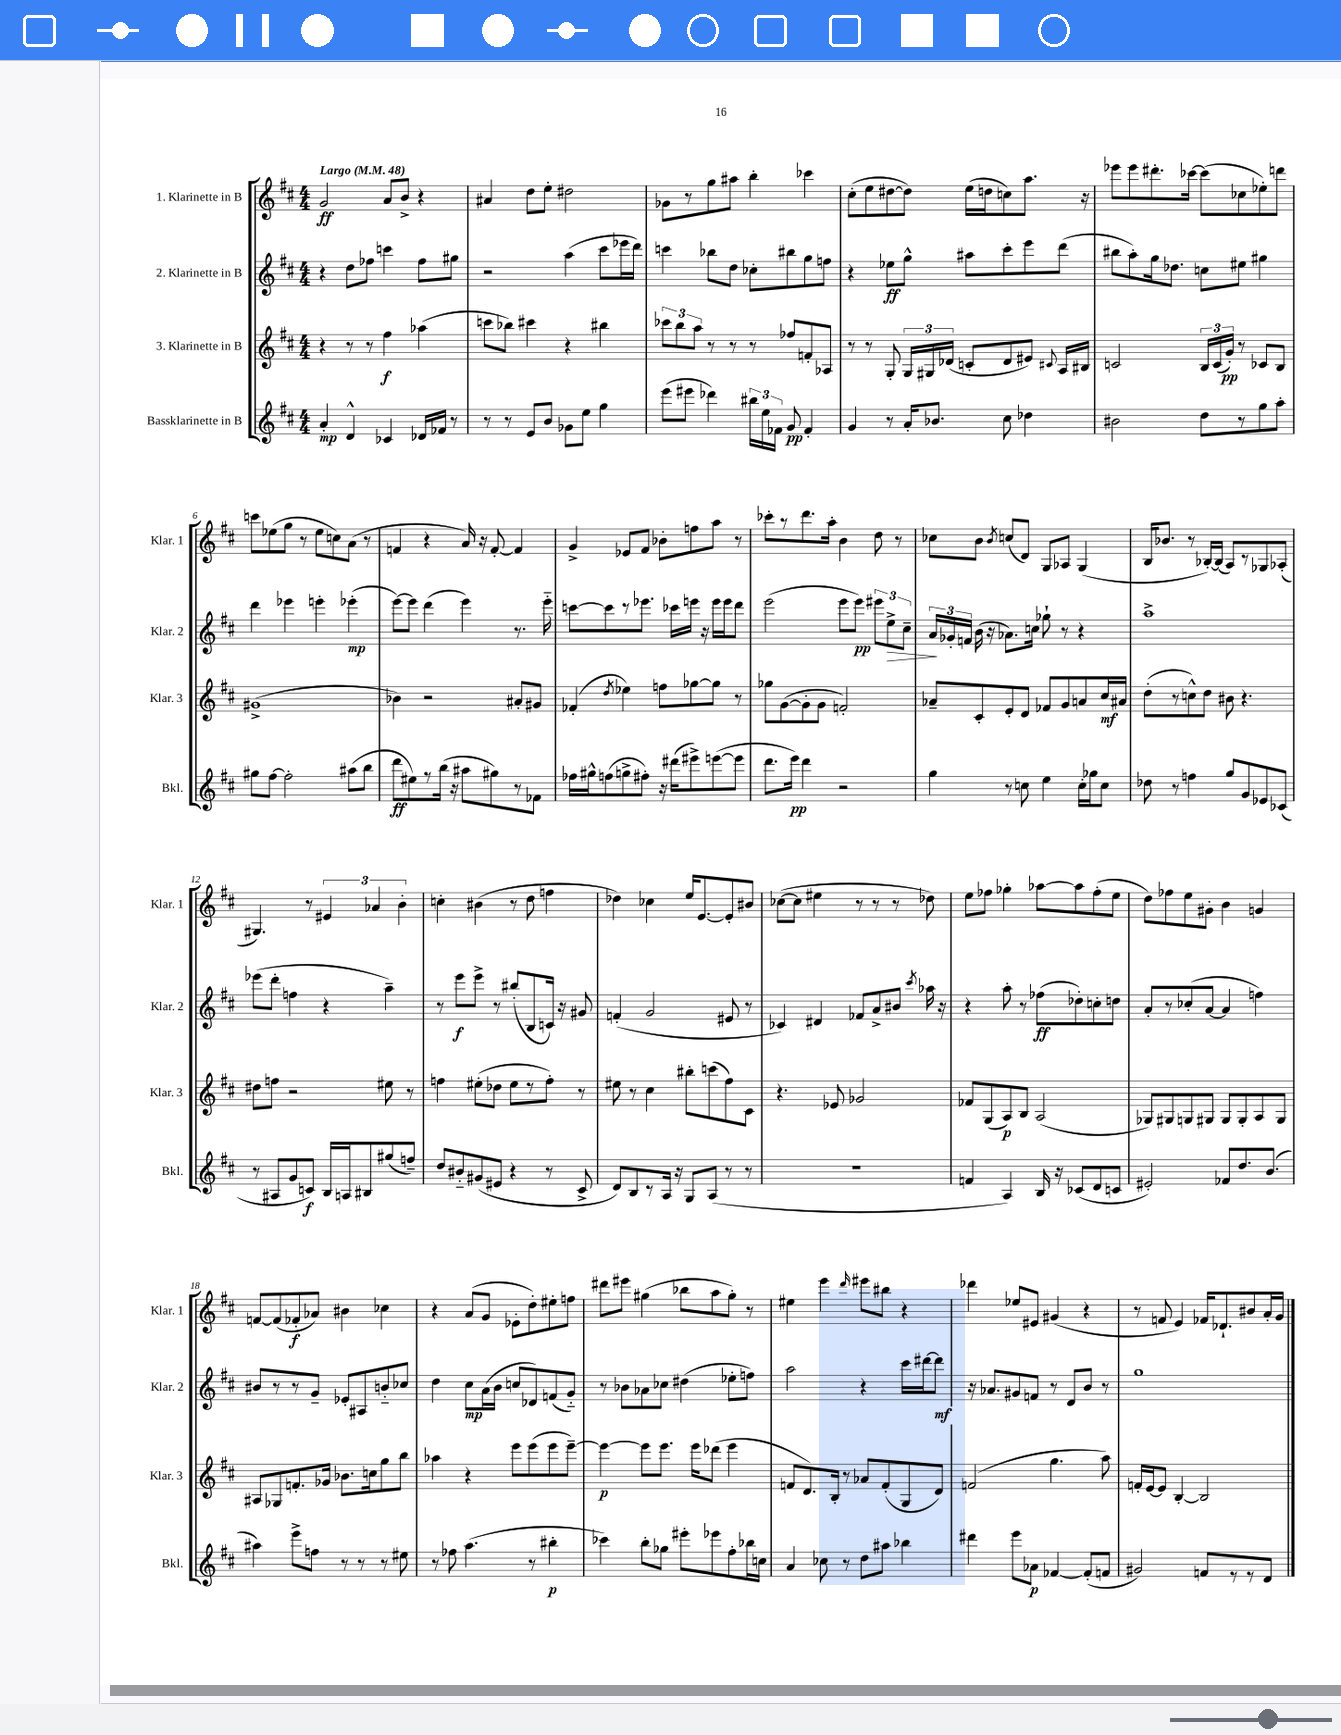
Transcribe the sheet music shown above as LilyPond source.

<<
\new StaffGroup <<
\new Staff = "s0" \with { instrumentName = "1. Klarinette in B" shortInstrumentName = "Klar. 1" } {
    \clef treble \key d \major \numericTimeSignature \time 4/4 \tempo "Largo" 4 = 48
    \autoBeamOff g'2\ff a'8[ b'8]-> r4 |
    ais'4 d''8[ e''8]-. dis''2 |
    ges'8[ r8 g''8 ais''8] b''4-. ces'''4 |
    cis''8[-.( e''8 dis''8~ dis''8]) e''16[( d''16 c''8) a''8.] r16 |
    ees'''8[ ees'''8 dis'''8.-. ces'''16]~ ces'''8[( ces''8 ees''8-.) d'''8] |
    c'''8[ ees''8( g''8] r8 ees''8[ c''8) a'8]( r8 |
    f'4 r4 a'16) r16 f'8~-. f'4 |
    g'4-> ees'8[ fis'8] bes'8[-. f''8 a''8] r8 |
    ces'''8[-. r8 d'''8. a''16]-. b'4 d''8 r8 |
    ces''8[ b'8] \acciaccatura { b'8 } c''8[( d'8]) g8[ aes8] g4( |
    b16[ bes'8.] r8 bes16[~-.) bes16]( a8[) r8 ges8 aes8]-.( |
    gis4.) r8 \tuplet 3/2 { eis'4 aes'4 b'4-. } |
    c''4-. bis'4( r8 d''8 f''4 |
    des''4) ces''4 e''16[ e'8.~ e'8-. bis'8] |
    ces''8[~( ces''8] eis''4 r8 r8 r8 des''8) |
    e''8[ fes''8] ges''4-. aes''8[~ aes''8 fes''8-.( e''8] |
    d''8[) fes''8 e''8 gis'8]-. b'4 g'4 |
    f'8[~ f'8( fes'8-.\f aes'8]) bis'4 ces''4 |
    r4 a'8[( g'8] ees'8[-. d''8-.) eis''8-. f''8] |
    dis'''8[ eis'''8] gis''4( bes''8[ a''8 gis''8]-.) r8 |
    eis''4 e'''4 \grace { d'''16 } eis'''8[ bis''8] r4 |
    des'''4 ees''8[ eis'8] gis'4( r4 |
    r8 f'8 e'4) fes'16[ des'8.-! bis'8 a'16-. g'16] \bar "|." |
}
\new Staff = "s1" \with { instrumentName = "2. Klarinette in B" shortInstrumentName = "Klar. 2" } {
    \clef treble \key d \major \numericTimeSignature \time 4/4
    \autoBeamOff r4 d''8[ fes''8] c'''4 fes''8[ gis''8] |
    r2 a''4( cis'''8[ ees'''16 d'''16]) |
    c'''4 bes''8[ d''8] ces''8[-. bis''8 g''8 f''8] |
    r4 ees''8[\ff g''8]-^ ais''8[ cis'''8-. e'''8 d'''8]( |
    bis''8[ a''8-.) g''16 des''8.] c''8[ eis''8] gis''4 |
    d'''4 ees'''4 e'''4-. ees'''4-.\mp( |
    e'''8[~) e'''8] d'''4( e'''4) r8. e'''16-_ |
    c'''8[~ c'''8 r8 ees'''8.] ces'''16[ e'''16] r16 e'''16[ e'''16 d'''8] |
    e'''2( e'''8[ e'''8]\pp) \tuplet 3/2 { eis'''8[ e''8->\> cis''8]-- } |
    \tuplet 3/2 { a'16[\! ges'16-. f'16] } b'16( r16 aes'8.[) c''16] ges''8-! r8 r4 |
    a''1-> |
    ees'''8[( d'''8]-. f''4 r4 a''4--) |
    r8 e'''8[\f e'''8]-> r8 bis''8[-.( b8 c'16]) r16 gis'8 |
    f'4-.( g'2 eis'8 r8 |
    ces'4) dis'4 fes'8[ a'8-> bis'8] \acciaccatura { cis'''8 } aes''16 r16 |
    r4 a''8-. r8 fes''8[\ff( des''8-.) c''8-. d''8] |
    a'8[-. r8 ces''8-.( a'8]~ a'4 f''4) |
    bis'8[ r8 r8 g'8]-- ees'8[-. ais8 b'8-_ ces''8] |
    d''4 cis''8[\mp a'16( b'16] c''8[ des'8) f'8( g'8]-_) |
    r8 bes'8[ aes'8 ces''8] dis''4( ees''8[-. f''8]) |
    a''2 r4 cis'''16[ dis'''16~ dis'''8]\mf |
    r16 aes'8.[ gis'8 f'8] r8 d'8[ b'8] r8 |
    g''1 \bar "|." |
}
\new Staff = "s2" \with { instrumentName = "3. Klarinette in B" shortInstrumentName = "Klar. 3" } {
    \clef treble \key d \major \numericTimeSignature \time 4/4
    \autoBeamOff r4 r8 r8 fis''4\f aes''4( |
    c'''8[ bes''8]) cis'''4 r4 bis''4 |
    \tuplet 3/2 { ces'''8[ b''8 a''8] } r8 r8 r8 fes''8[ f'8-. aes8] |
    r8 r8 g8-. \tuplet 3/2 { g16[ gis16 des'16]( } c'8[-. des'8 eis'8]) \appoggiatura { cis'8 } a16[ bis16] |
    c'2 \tuplet 3/2 { b16[ c'16( g'16]-.\pp) } r8 ces'8[ b8] |
    gis'1->( |
    bes'4) r2 ais'8[-. gis'8] |
    fes'4-.( \acciaccatura { d''8 } ees''4) f''8[ ges''8~ ges''8] r8 |
    ges''8[ g'8~( g'8-. g'8] f'2-.) |
    aes'8[-- cis'8-. e'8-. d'8] fes'8[ g'8 a'8 cis''16\mf ais'16] |
    d''8[-.( r8 c''8-^) d''8] bis'8 r4. |
    dis''8[ f''8] r2 eis''8 r8 |
    f''4 eis''8[-.( des''8] eis''8[ r8 f''8]-.) r8 |
    eis''8 r8 cis''4 bis''8[-. c'''8( fis''8) cis'8] |
    r4. ees'8 ges'2 |
    fes'8[ g8( a8\p) b8] a2( |
    ges8[) gis8 g8 gis8] gis8[ gis8-. a8 gis8] |
    ais8[ ges8 f'8.-. ges'16] bes'8.[ c''16 g''8 b''8] |
    aes''4 r4 e'''8[ e'''8( e'''8 e'''8]~--) |
    e'''4~\p e'''8[ e'''8.] e'''16[ des'''8]( e'''4 |
    f'8[ d'8.) b16]-. r8 aes'8[ f'8-.( g8 d'8]) |
    f'2( g''4. a''8) |
    f'16[-. e'16~ e'8] b4~-. b2 \bar "|." |
}
\new Staff = "s3" \with { instrumentName = "Bassklarinette in B" shortInstrumentName = "Bkl." } {
    \clef treble \key d \major \numericTimeSignature \time 4/4
    \autoBeamOff a'4-.\mp d'4-^ ces'4 des'16[ fes'16] r8 |
    r8 r8 e'8[ b'8] ges'8[ e''8] g''4 |
    e'''8[( eis'''8] des'''4) \tuplet 3/2 { bis''16[ e''16 fes'16] } g'8\pp fes'4-. |
    g'4 r8 a'16[-. bes'8.] cis''8 des''4 |
    bis'2 d''8[ r8 g''8 a''8]-. |
    gis''8[ fis''8]~ fis''2-. ais''8[( b''8] |
    d'''8[\ff eis''8) r8 b''16]( r16 ais''8[ gis''8) r8 fes'8] |
    fes''16[ gis''16-^ f''8( g''8-> fis''8]-.) r16 dis'''16[( eis'''8->) e'''8~( e'''8] |
    d'''8.[ e'''16]\pp) d'''4 r2 |
    g''4 r8 c''8 e''4 c''16[-. ges''16 c''8] |
    des''8 r8 f''4 g''8[ g'8 ees'8 ces'8]( |
    r8 ais8[ g'8 c'8]\f) b16[ a16 bis8 gis''8( f''8]--) |
    d''8[ bis'8-_ gis'8( eis'8] r4 r8 cis'8-> |
    d'8[) b8 r8 a16] r16 g8[ a8]( r8 r8 |
    R1 |
    f'4 a4) b16 r16 ces'8[( d'8 c'8] |
    eis'2-.) fes'8[ d''8. b'8.]( |
    ais''4) e'''8[-> f''8] r8 r8 r8 eis''8 |
    r8 fes''8 a''4.( r8 bis''4-.\p |
    ces'''4) b''8[-. ges''8] eis'''8[-. ees'''8 fis''8-. bes''16 c''16] |
    a'4 ces''8 r8 d''8[ ais''8] bes''4 |
    dis'''4 e'''8[ aes'8]\p fes'4~ fes'8[-.( f'8] |
    gis'2) f'8[ r8 r8 d'8] \bar "|." |
}
>>
>>
